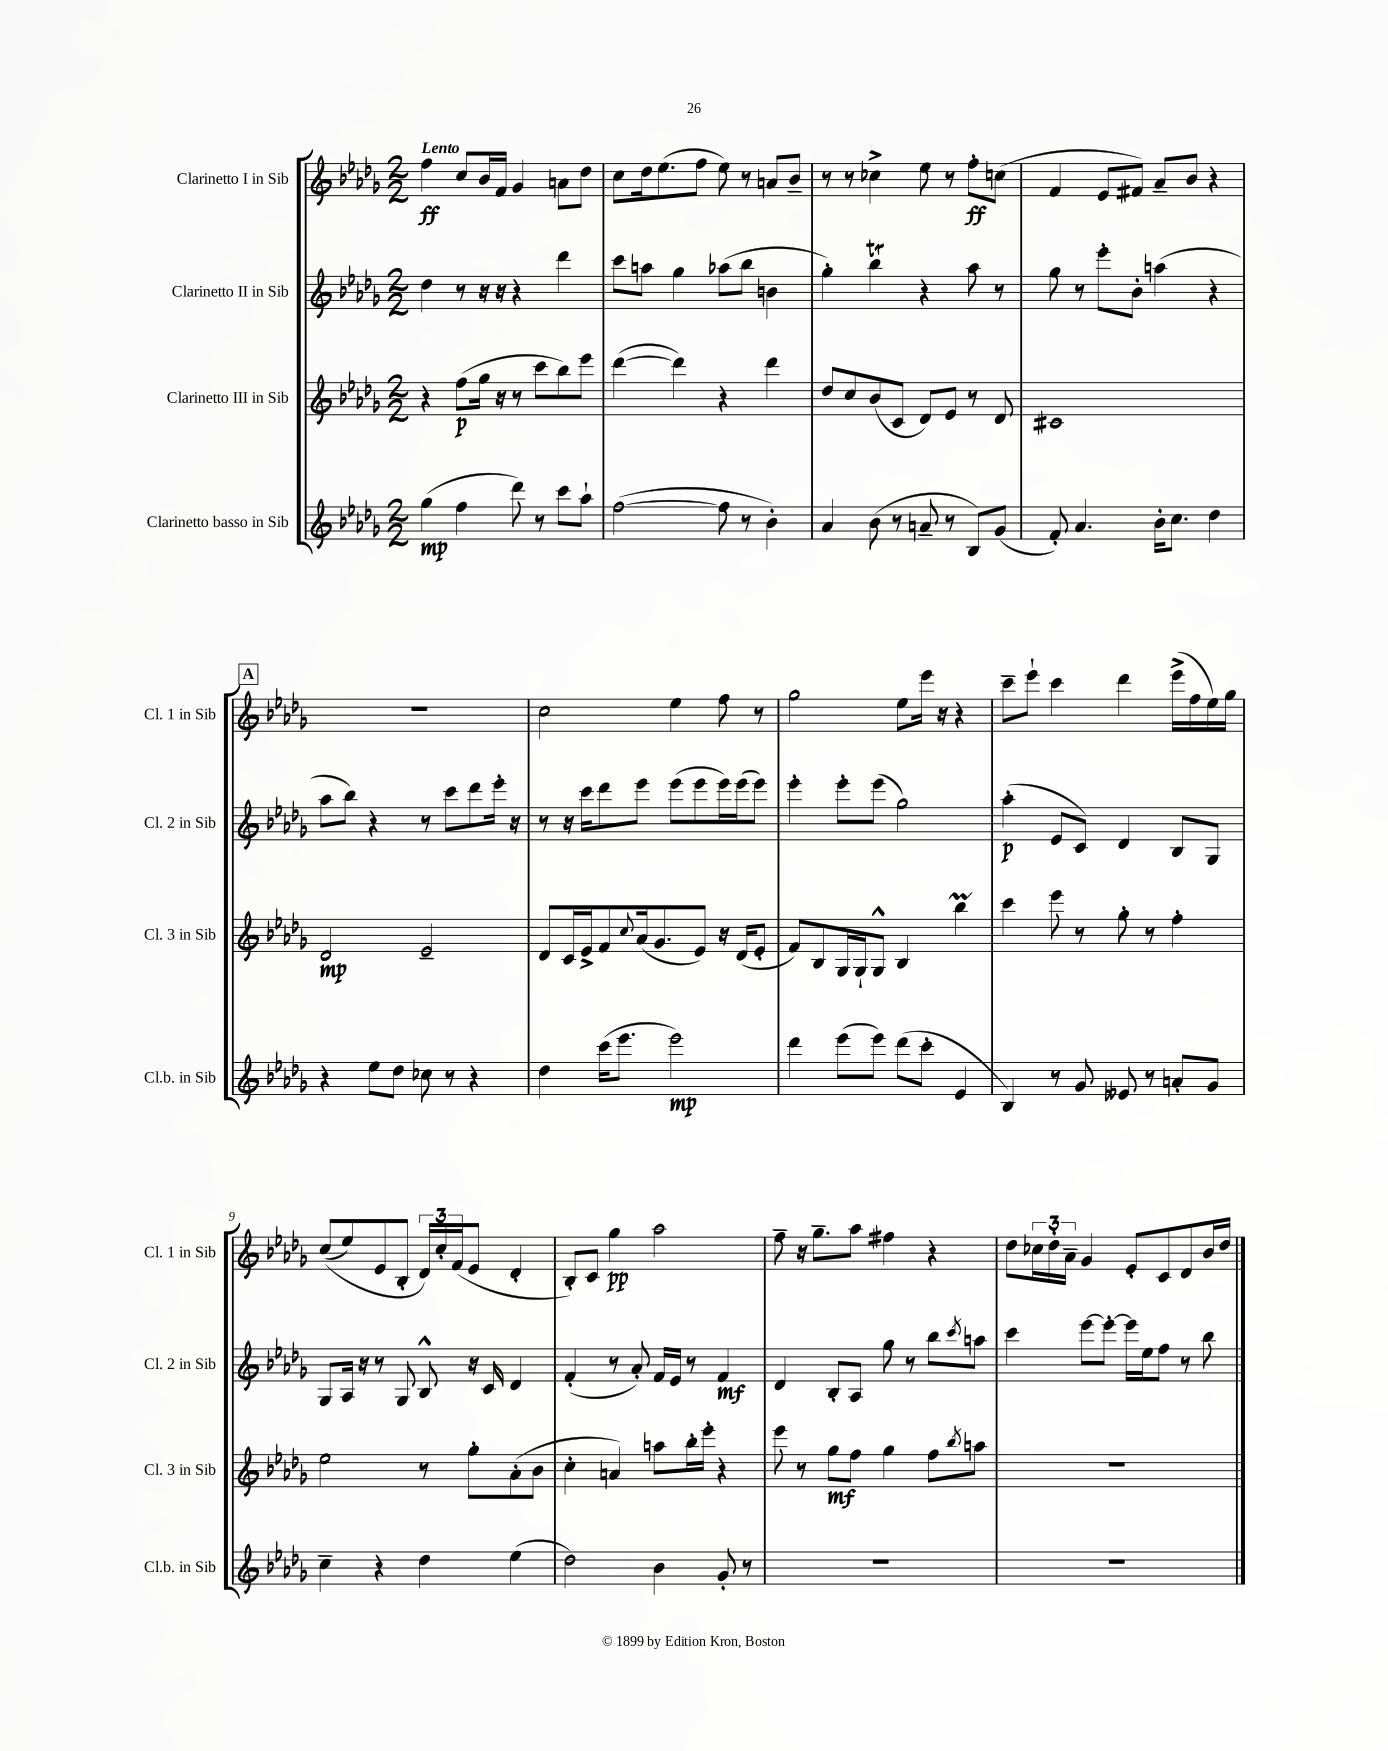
<<
\new StaffGroup <<
\new Staff = "s0" \with { instrumentName = "Clarinetto I in Sib" shortInstrumentName = "Cl. 1 in Sib" } {
    \clef treble \key des \major \numericTimeSignature \time 2/2 \tempo "Lento"
    f''4\ff c''8 bes'16 f'16 ges'4 a'8 des''8 |
    c''8 des''16 ees''8.( f''8 ees''8) r8 a'8 bes'8-- |
    r8 r8 ces''4-> ees''8 r8 f''8-.\ff c''8( |
    f'4 ees'8 fis'8) aes'8-- bes'8 r4 |
    \mark \markup { \box "A" } r1 |
    c''2 ees''4 f''8 r8 |
    ges''2 ees''8 ees'''16 r16 r4 |
    c'''8-- ees'''8-! c'''4 des'''4 ees'''16->( f''16 ees''16) ges''16 |
    c''8(\( ees''8) ees'8 bes8-. \tuplet 3/2 { des'16\) c''16-. f'16( } ees'8 des'4-. |
    bes8-.) c'8 ges''4\pp aes''2 |
    f''8-- r16 ges''8.-- aes''8 fis''4 r4 |
    des''8 \tuplet 3/2 { ces''16 des''16-. aes'16-- } ges'4 ees'8-. c'8 des'8 bes'16 des''16 \bar "|." |
}
\new Staff = "s1" \with { instrumentName = "Clarinetto II in Sib" shortInstrumentName = "Cl. 2 in Sib" } {
    \clef treble \key des \major \numericTimeSignature \time 2/2
    des''4 r8 r16 r16 r4 des'''4 |
    c'''8 a''8 ges''4 aes''8( bes''8 b'4 |
    ges''4-.) bes''4\trill r4 aes''8 r8 |
    ges''8 r8 ees'''8-. bes'8-. a''4( r4 |
    \mark \markup { \box "A" } aes''8 bes''8) r4 r8 c'''8 des'''8 ees'''16-. r16 |
    r8 r16 c'''16 des'''8 ees'''8 ees'''8( ees'''8 ees'''16) ees'''16( ees'''8) |
    ees'''4-. ees'''8-. ees'''8( ges''2) |
    aes''4-.\p( ees'8 c'8) des'4 bes8 ges8 |
    ges8 aes16 r16 r8 ges8 bes8-^ r16 c'16 des'4 |
    f'4-.( r8 aes'8-.) f'16 ees'16 r8 f'4\mf |
    des'4 bes8-. aes8 ges''8 r8 bes''8 \acciaccatura { c'''8 } a''8 |
    c'''4 ees'''8~ ees'''8~-. ees'''16 ees''16 f''8 r8 bes''8 \bar "|." |
}
\new Staff = "s2" \with { instrumentName = "Clarinetto III in Sib" shortInstrumentName = "Cl. 3 in Sib" } {
    \clef treble \key des \major \numericTimeSignature \time 2/2
    r4 f''8\p( ges''16 r16 r8 c'''8 bes''8) ees'''8 |
    des'''4~( des'''4) r4 des'''4 |
    des''8 c''8 bes'8( c'8 des'8) ees'8 r8 des'8 |
    cis'1 |
    \mark \markup { \box "A" } des'2\mp ees'2-- |
    des'8 c'16 ees'16-> f'8 \appoggiatura { c''8 } aes'16( ges'8. ees'8) r16 des'16( ees'8-. |
    f'8) bes8 ges16 ges16-! ges8-^ bes4 bes''4\prall |
    c'''4 ees'''8 r8 ges''8-. r8 f''4-. |
    ees''2 r8 ges''8-. aes'8-.( bes'8 |
    c''4-. a'4) a''8 bes''16-. ees'''16-. r4 |
    ees'''8 r8 ges''8\mf f''8 ges''4 f''8 \acciaccatura { bes''8 } a''8 |
    R1 \bar "|." |
}
\new Staff = "s3" \with { instrumentName = "Clarinetto basso in Sib" shortInstrumentName = "Cl.b. in Sib" } {
    \clef treble \key des \major \numericTimeSignature \time 2/2
    ges''4\mp( f''4 des'''8) r8 c'''8 aes''8-! |
    f''2~( f''8 r8 bes'4-.) |
    aes'4 bes'8( r8 a'8-- r8 bes8) ges'8( |
    f'8-.) aes'4. bes'16-. c''8. des''4 |
    \mark \markup { \box "A" } r4 ees''8 des''8 ces''8 r8 r4 |
    des''4 c'''16( ees'''8. ees'''2\mp) |
    des'''4 ees'''8( ees'''8) des'''8( c'''8-. ees'4 |
    bes4) r8 ges'8 eeses'8 r8 a'8-. ges'8 |
    c''4-- r4 des''4 ees''4( |
    des''2) bes'4 ges'8-. r8 |
    R1 |
    R1 \bar "|." |
}
>>
>>
